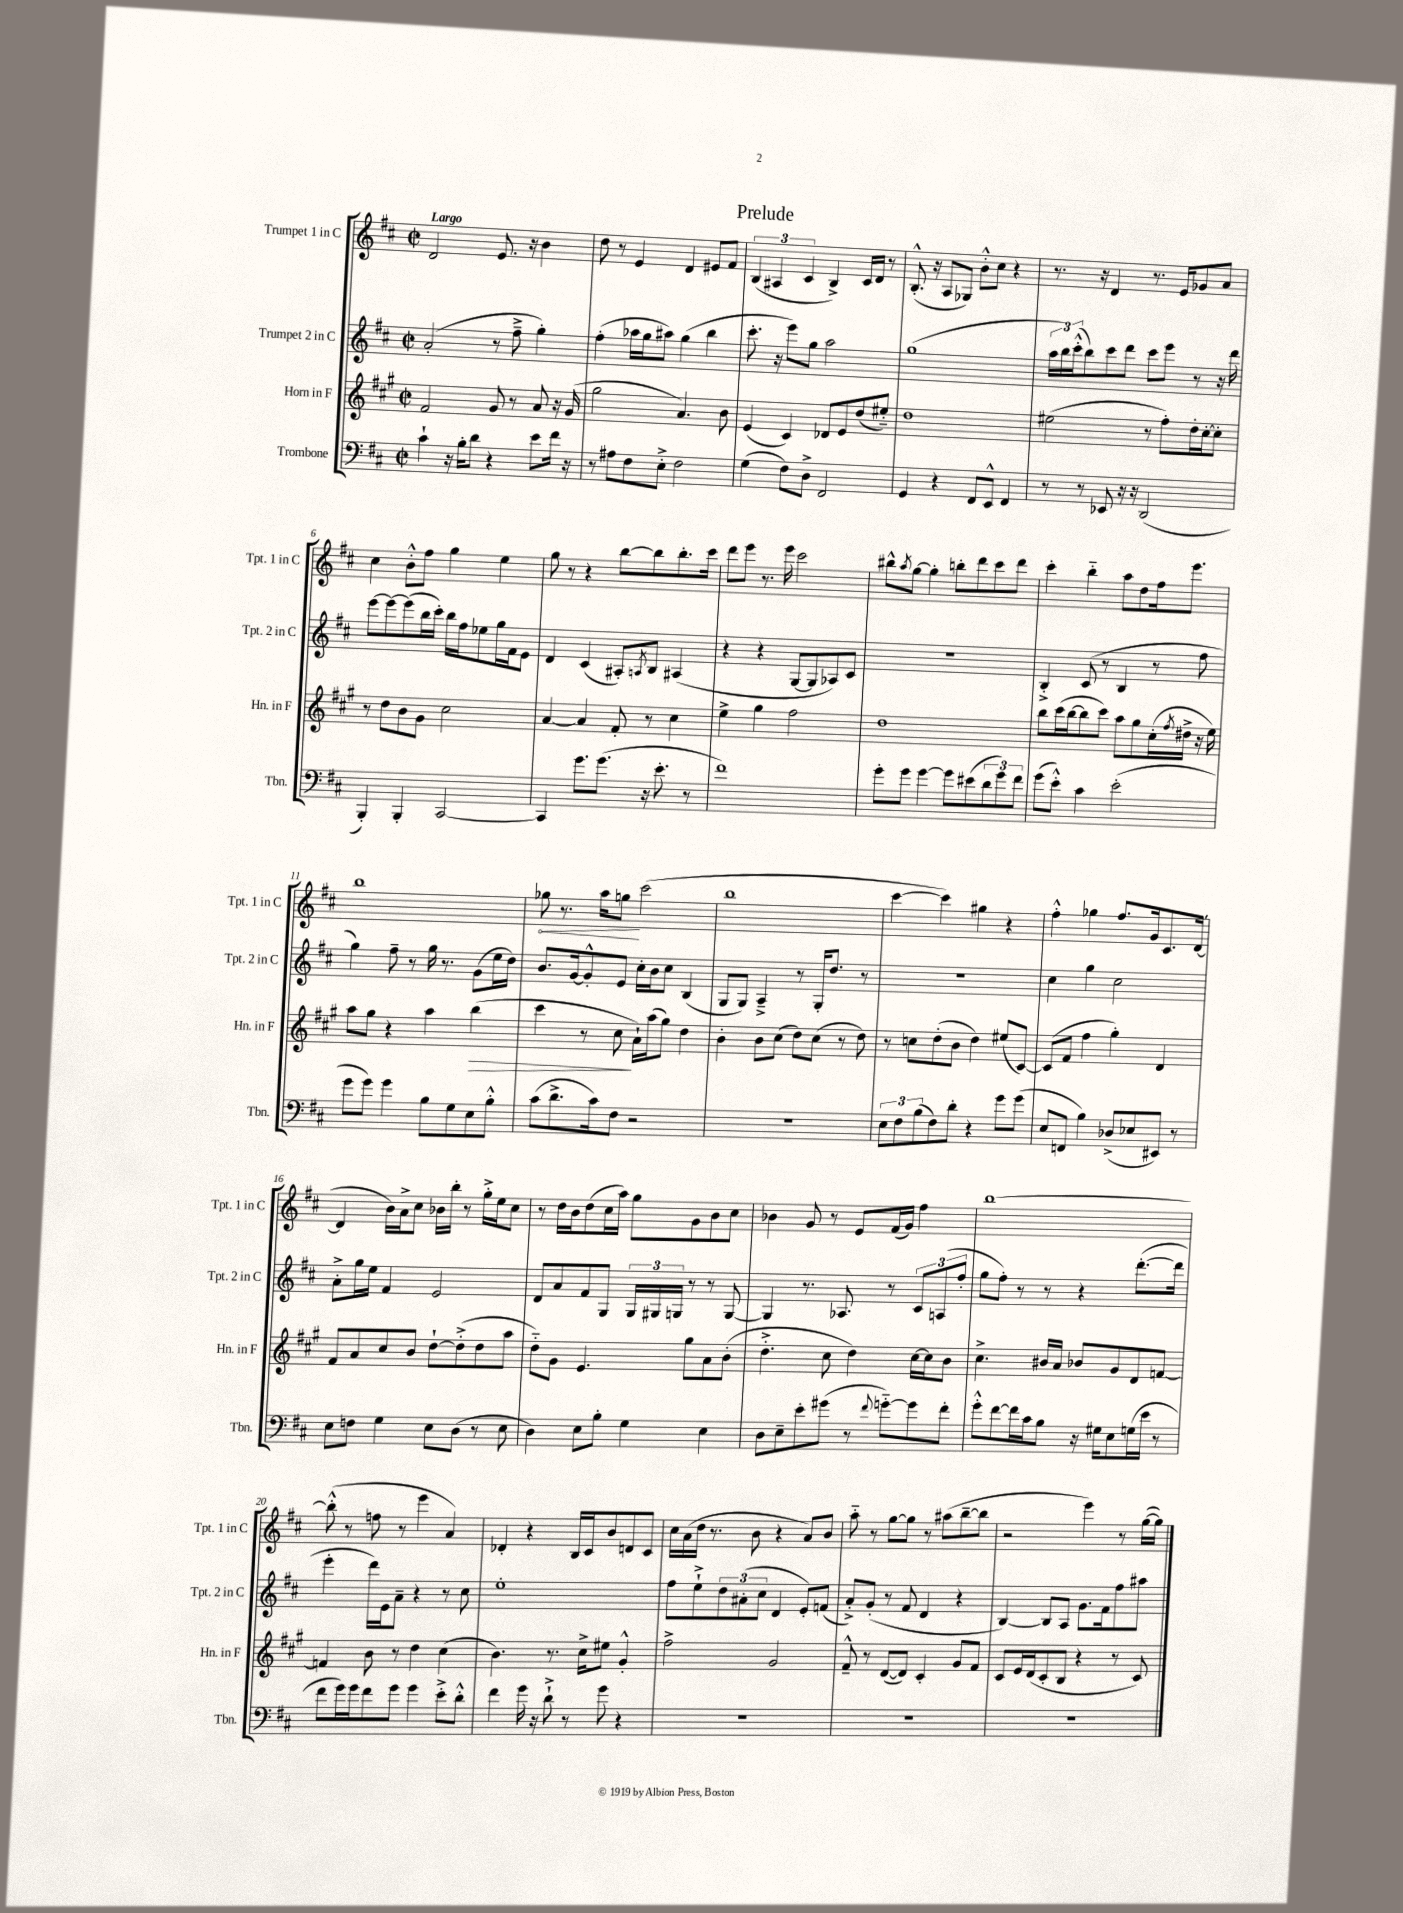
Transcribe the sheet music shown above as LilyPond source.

\header { title = "Prelude" }
<<
\new StaffGroup <<
\new Staff = "s0" \with { instrumentName = "Trumpet 1 in C" shortInstrumentName = "Tpt. 1 in C" } {
    \clef treble \key d \major \defaultTimeSignature \time 2/2 \tempo "Largo"
    d'2 e'8. r16 b'4 |
    d''8 r8 e'4 d'4 eis'8 fis'8 |
    \tuplet 3/2 { b4( ais4 cis'4 } b4->) cis'16 d'16 r8 |
    b8.-.-^( r16 a8 ges8) b'8-.-^ cis''8 r4 |
    r8. r16 d'4 r8. e'16 ges'8 a'8 |
    cis''4 b'8-.-^ fis''8 g''4 e''4 |
    g''8 r8 r4 b''8~ b''8 b''8.-. cis'''16 |
    d'''8 e'''8 r8. e'''16 cis'''2 |
    bis''8-^ \acciaccatura { a''8 } g''8~ g''4-. b''8-. d'''8 cis'''8 d'''8 |
    cis'''4-. b''4-_ a''8 d''8 fis''16 e'''8. |
    b''1 |
    \once \override Hairpin.circled-tip = ##t ges''8\< r8. a''16 g''8\! cis'''2( |
    b''1 |
    cis'''4~ cis'''4) gis''4 r4 |
    fis''4-.-^ ges''4 fis''8. g'16 cis'8. d'16~( |
    d'4 b'16) a'16-> cis''8 bes'16 b''16-. r8 g''16-.-> e''16 cis''8 |
    r8 d''16 b'16 d''8( cis''16 a''16) g''8 g'8 b'8 cis''8 |
    bes'4 g'8 r8 e'8 fis'16( g'16) fis''4 |
    b''1~ |
    b''8-.-^( r8 f''8 r8 e'''4 a'4) |
    des'4-. r4 b16 cis'16 b'8 d'8 cis'8 |
    cis''16 a'16( d''16 r8. b'8 r4 a'8) b'8 |
    a''8-_ r8 g''8~ g''8 r8 ais''8( b''8~-- b''8 |
    r2 e'''4) r8 g''16~( g''16) \bar "|." |
}
\new Staff = "s1" \with { instrumentName = "Trumpet 2 in C" shortInstrumentName = "Tpt. 2 in C" } {
    \clef treble \key d \major \defaultTimeSignature \time 2/2
    a'2-.( r8 fis''8---> g''4-.) |
    fis''4-.( aes''16 g''16 ais''8) g''4( b''4 |
    cis'''8.-. r16 e'''8) g''8 a''2 |
    g''1( |
    \tuplet 3/2 { a''16 b''16) cis'''16-.-^( } b''8) cis'''8 d'''8 cis'''8 e'''8 r8 r16 d'''16 |
    e'''8~ e'''8~ e'''8( b''16 cis'''16-.) b''16 fis''16 ees''8 g''16 fis'16 e'8 |
    d'4 cis'4( ais8-.) \acciaccatura { a8 } b8 ais4( |
    r4 r4 g8~ g8 aes8) cis'8 |
    r1 |
    b4-.-> cis'8( r8 b4 r8 fis''8 |
    g''4) fis''8-- r8 g''16 r8. g'8( e''16 d''16) |
    b'8. g'16~ g'8-.-^ e'8 cis''16-. b'16 cis''8 b4( |
    g8 g8) a4---> r8 g16-. d''8. r8 |
    R1 |
    cis''4 g''4 cis''2 |
    a'8-.-> g''16 e''16 fis'4 e'2 |
    d'8 a'8 fis'8 g8 \tuplet 3/2 { g16 gis16 g16 } r8 r8 g8~ |
    g4 r8. aes8. r8 \tuplet 3/2 { cis'8 a8( fis''8-. } |
    g''8 fis''8-.) r8 r8 r4 d'''8.~-.( d'''16 |
    e'''4-. d'''16) e'16 a'8-- r4 r8 cis''8 |
    e''1-. |
    fis''8 e''8-!-> \tuplet 3/2 { d''8 ais'8-.( cis''8 } d'4 e'8-.) f'8( |
    a'8-.->) g'8-.( r8 fis'8 d'4 r4 |
    b4~) b8 a8 g'8. fis'16 fis''8 ais''8 \bar "|." |
}
\new Staff = "s2" \with { instrumentName = "Horn in F" shortInstrumentName = "Hn. in F" } {
    \clef treble \key a \major \defaultTimeSignature \time 2/2
    fis'2 gis'8 r8 a'8 r16 gis'16( |
    gis''2 a'4.) b'8 |
    e'4( cis'4) des'8 e'8 d''8( eis''8-_) |
    d''1 |
    eis''2( r8 fis''8-.) d''16-. cis''16~-. cis''8-. |
    r8 d''8 b'8 gis'8 cis''2 |
    a'4~ a'4 fis'8-. r8 cis''4 |
    e''4-> gis''4 fis''2 |
    d''1 |
    b''8 cis'''16( b''16~ b''8 cis'''8) a''8 gis''8 cis''16-.( \acciaccatura { fis''8 } dis''16-> r16 e''16) |
    a''8 gis''8 r4 a''4 b''4\>( |
    cis'''4 r8 cis''8\! a'16-!) a''16( gis''8) d''4 |
    b'4-. b'8 cis''8( d''8) cis''8( r8 d''8) |
    r8 c''8 d''8-.( b'8 d''4) eis''8( cis'8~) |
    cis'8( fis'8 fis''4 gis''4-.) d'4 |
    fis'8 a'8 cis''8 b'8 d''8~-! d''8-.->( d''8 a''8 |
    d''8-_) gis'8 e'4. gis''8 a'8 b'8-.( |
    d''4.-.-> cis''8 d''4) cis''16~ cis''16 b'8 |
    cis''4.-> bis'16 a'16 bes'8 gis'8 d'8 f'8~ |
    f'4 b'8 r8 d''4 cis''4( |
    b'4.) r8. cis''16-> eis''8 gis'4-.-^ |
    fis''2-> gis'2 |
    fis'8---^ r8 d'8~( d'8) cis'4-. gis'8 fis'8 |
    cis'8 e'16 d'16( cis'8-. b8 r4 r8 cis'8) \bar "|." |
}
\new Staff = "s3" \with { instrumentName = "Trombone" shortInstrumentName = "Tbn." } {
    \clef bass \key d \major \defaultTimeSignature \time 2/2
    cis'4-! r16 b16-. d'8 r4 e'8 fis'16 r16 |
    r8 ais8 fis8 e8-.-> fis2 |
    g4( fis8) d8-> fis,2 |
    g,4 r4 fis,8 e,8-^ fis,4 |
    r8 r8 ees,8 r16 r16 d,2( |
    b,,4-.) b,,4-. cis,2~ |
    cis,4 g'8. g'8.( r16 e'8.-. r8 |
    fis'1) |
    g'8-. g'8 g'4~ g'8 eis'8( \tuplet 3/2 { d'8 g'8) fis'8 } |
    g'8( e'8-.-^) cis'4 e'2-.( |
    g'8 g'8) g'4 b8 g8 e8 b8-.-^ |
    cis'8( d'8.-> cis'16) fis8 r2 |
    R1 |
    \tuplet 3/2 { e8 fis8 b8( } fis8) d'8-. r4 g'8 g'8( |
    e8 f,8 b4) des8->( ees8 eis,8) r8 |
    e8 f8 g4 e8 d8( r8 e8 |
    d4) e8 b8-. g4 e4 |
    d8 e8-- e'8-. gis'8( r8 \appoggiatura { fis'8 } g'8~-_) g'8 fis'8-. |
    g'8-.-^ fis'8~ fis'16 cis'16 b8 r16 gis16 e8 g16( e'16 r8 |
    fis'8 g'16) g'16 fis'8 g'8 g'4 e'8-.-> d'8-.-^ |
    fis'4 g'16 r16 d'8-!-> r8 g'8 r4 |
    R1 |
    R1 |
    R1 \bar "|." |
}
>>
>>
